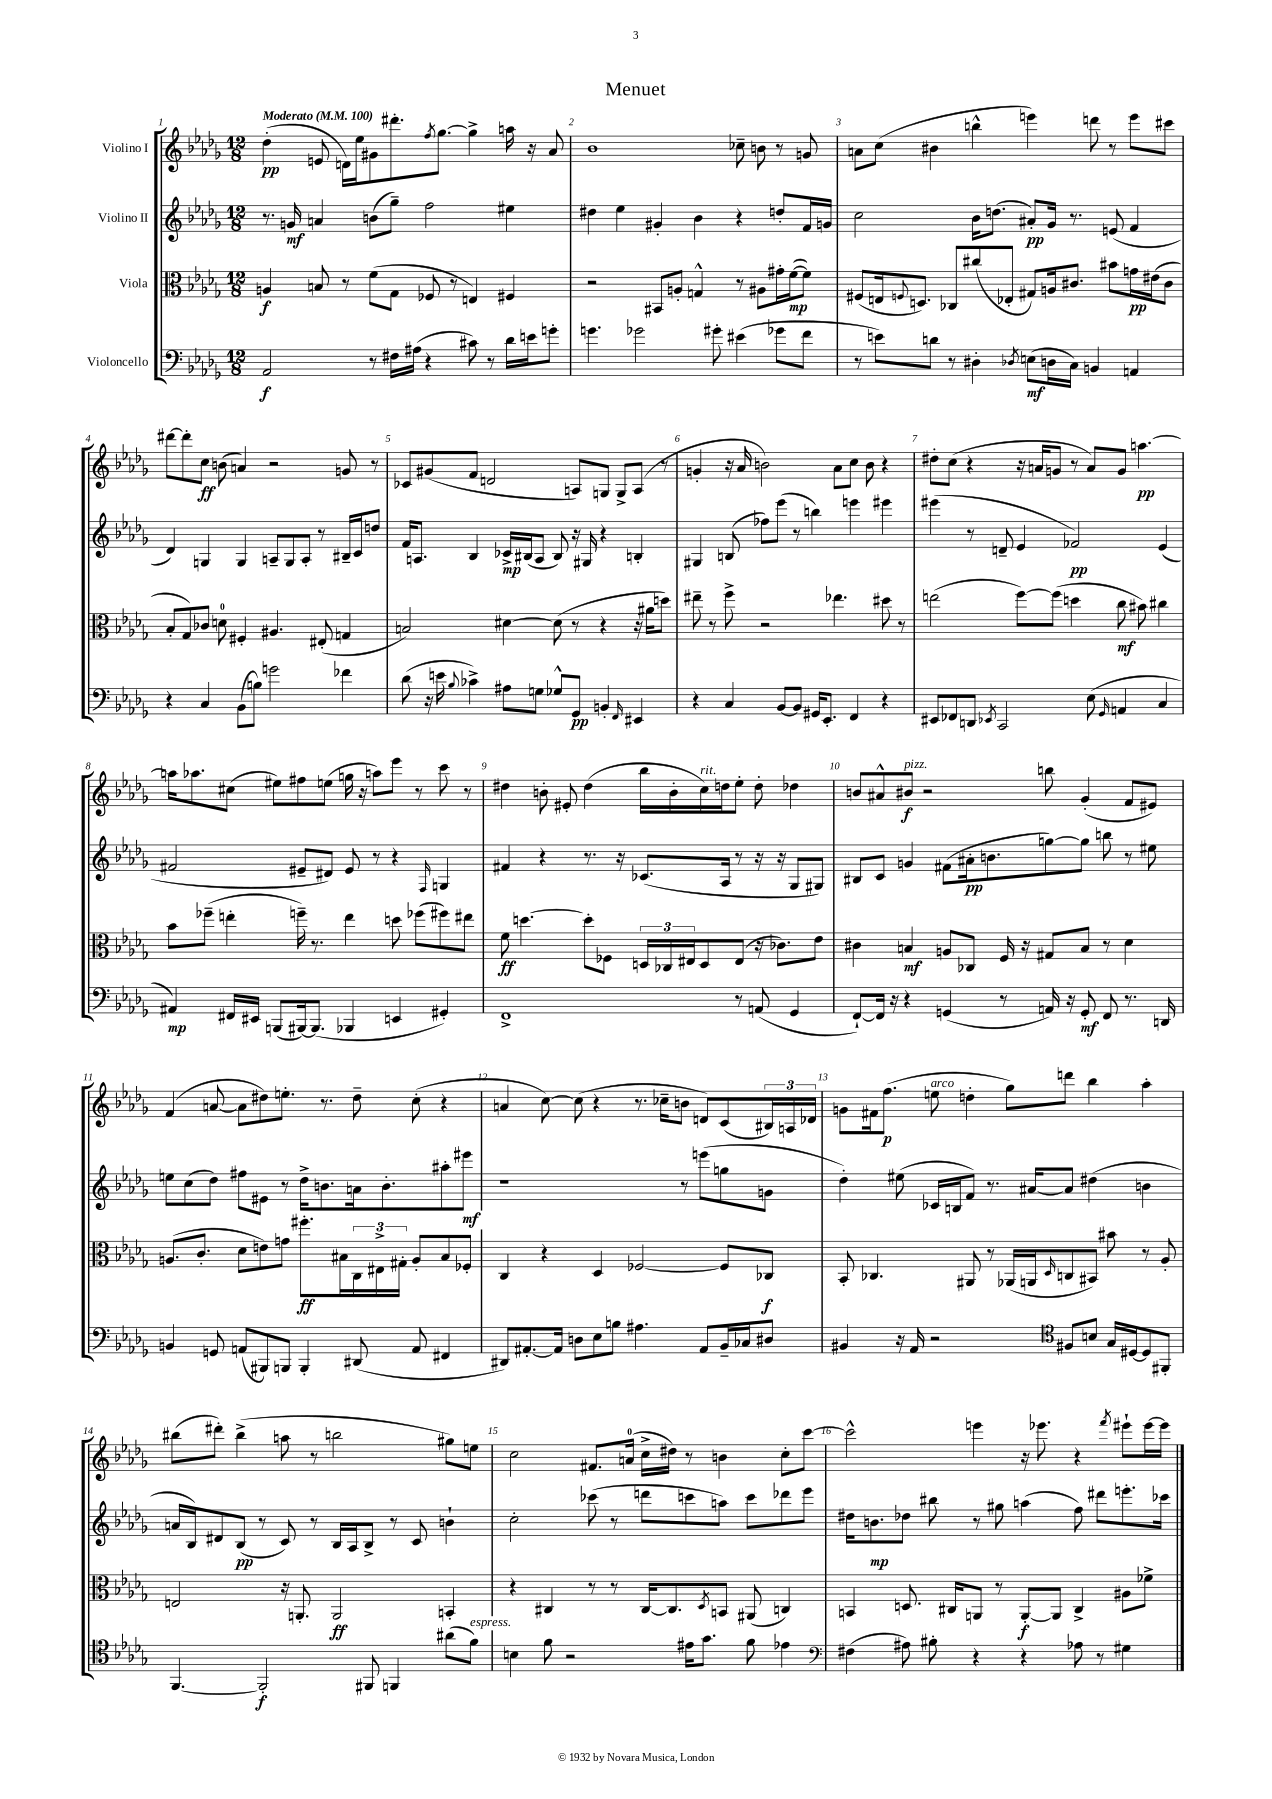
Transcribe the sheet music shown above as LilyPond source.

\header { title = "Menuet" }
<<
\new StaffGroup <<
\new Staff = "s0" \with { instrumentName = "Violino I" } {
    \clef treble \key des \major \numericTimeSignature \time 12/8 \tempo "Moderato" 4 = 100
    des''4-.\pp( e'8 d'16) ees''16 gis'8 dis'''8.-. \acciaccatura { f''8 } ges''8.~ ges''4-> a''16 r16 aes'8 |
    bes'1 ces''8-- b'8 r8 g'8 |
    a'8 c''8( bis'4 b''4-^ e'''4) d'''8 r8 e'''8 cis'''8 |
    dis'''8~ dis'''8-. c''8\ff b'8( a'4) r2 g'8 r8 |
    ces'8 gis'8( f'8 d'2 a8) g8 g8-> a8( r8 |
    g'4-. r16 aes'16 b'2) aes'8 c''8 b'8 r4 |
    dis''8-. c''8( r4 r16 a'16 g'8 r8 a'8) g'8 a''4.~\pp |
    a''16 aes''8. cis''8( eis''8) fis''8 e''8( g''16 r16 a''8) ees'''8 r8 c'''8 r8 |
    dis''4 b'8-. eis'8-. dis''4( bes''16 b'16-. c''16^\markup { \italic "rit." }) d''16 ees''8-. d''8-. des''4 |
    b'8 ais'8-^ bis'8\f^\markup { \italic "pizz." } r2 b''8 ges'4-.( f'8 eis'8) |
    f'4( a'8~ a'8 dis''8) e''8.-. r8. dis''8-- c''8-.( r4 |
    a'4 c''8~) c''8( r4 r8. ces''16-- b'8 d'8) c'8( \tuplet 3/2 { bis16) a16 des'16 } |
    g'8 fis'16 f''8.\p( e''8^\markup { \italic "arco" } d''4-. ges''8) d'''8 bes''4 aes''4-. |
    bis''8( dis'''8-.) bis''4->( a''8 r8 b''2 gis''8) e''8 |
    c''2 fis'8. a'16-0( c''16-> dis''16) r8 b'4 c''8-. c'''8~ |
    c'''2-^ e'''4 r16 ees'''8. r4 \acciaccatura { f'''8 } eis'''8-! eis'''16~ eis'''16 \bar "|." |
}
\new Staff = "s1" \with { instrumentName = "Violino II" } {
    \clef treble \key des \major \numericTimeSignature \time 12/8
    r8. g'16\mf a'4 b'8( ges''8--) f''2 eis''4 |
    dis''4 ees''4 gis'4-. bes'4 r4 d''8-. f'16 g'16 |
    c''2 bes'16 d''8.( ais'8-.\pp) ges'16 r8. e'8( f'4 |
    des'4) g4 g4 a8-- g8 a8-. r8 bis16-- c'16 d''8 |
    f'16 a8. bes4 ces'16->\mp bis16( a8 bis8) r16 gis16 r4 b4-. |
    gis4 b8( fes''8) ees'''8( r8 b''4) e'''4 eis'''4 |
    eis'''4( r8 d'8-- ees'4 fes'2\pp) ees'4( |
    fis'2 eis'8-- dis'8) eis'8 r8 r4 \grace { f16 } g4 |
    fis'4 r4 r8. r16 ces'8.( aes16 r8 r16 r16 ges8 gis8) |
    bis8 c'8 g'4 fis'8( ais'16-.\pp b'8. g''8~) g''8 b''8 r8 eis''8 |
    e''8 c''8( des''8) fis''8 eis'8 r8 des''16-> b'8. a'16 b'8.-. ais''8-. eis'''8\mf |
    r1 r8 e'''8( g''8 g'8 |
    des''4-.) eis''8( ces'16 b16 f'8) r8. ais'16~ ais'8 dis''4( b'4 |
    a'16 bes16) dis'8 bes8\pp( r8 c'8) r8 bes16 aes16 bes8-> r8 c'8 b'4-! |
    c''2-. ces'''8( r8 d'''8 c'''8 a''8) c'''8 des'''8 ees'''8 |
    dis''16 b'8.\mp des''8 bis''8 r8 gis''8 a''4( f''8) dis'''8 e'''8.-. ces'''16 \bar "|." |
}
\new Staff = "s2" \with { instrumentName = "Viola" } {
    \clef alto \key des \major \numericTimeSignature \time 12/8
    a4\f b8 r8 f'8( ges8 fes8 r8 e4) fis4 |
    r2 bis,8 a8-. g4-^ r8 ais8 gis'16-. f'16~\mp( f'8) |
    fis8( e16 \appoggiatura { f8 } d8.) ces8 cis''8( ees8-. gis8) a16 cis'8. bis'8 g'16\pp eis'16( cis'8 |
    bes8-. ges8) ces'8 d'8-0 fis4-. ais4. eis8-.( g4 |
    b2) dis'4~ dis'8( r8 r4 r16 ais'16 d''8) |
    eis''8-- r8 f''8-> r2 ees''4. dis''8 r8 |
    e''2( f''8~) f''8( d''4 c''8\mf bis'8) cis''4 |
    bes'8 fes''8--( e''4-. f''16--) r8. e''4 d''8 fes''8( fis''8) eis''8 |
    f'8\ff d''4.~ d''8-. fes8 \tuplet 3/2 { d16 ces16 eis16 } d8 eis8( r16 ces'8.) ees'8 |
    cis'4 b4\mf a8 ces8 f16 r16 gis8 b8 r8 des'4 |
    a8.( c'8.-. des'8 e'8) g'8 fis''8.-.\ff bis16 \tuplet 3/2 { c16 eis16-> gis16-. } a8-. bis8 fes8-. |
    c4 r4 des4 fes2~ fes8 ces8\f |
    bes,8-. ces4. ais,8 r8 aes,16( a,16 \grace { des16 } c8 bis,8) bis'8 r8 aes8-. |
    e2 r16 a,8.-. a,2\ff b,4-. |
    r4 cis4 r8 r8 cis16~ cis8. \acciaccatura { des8 } b,8 ais,8( c4) |
    b,4 d8. cis16 a,8 r8 a,8~-.\f a,8 cis4-> ais8 fes'8-> \bar "|." |
}
\new Staff = "s3" \with { instrumentName = "Violoncello" } {
    \clef bass \key des \major \numericTimeSignature \time 12/8
    aes,2\f r8 fis16 ais16( r4 cis'8) r8 des'16 e'16 g'8-. |
    g'4. ges'2 gis'8-. eis'4( ges'8 f'8 |
    r8 e'8) d'8 r8 dis4-. \acciaccatura { des8 } e8\mf( d16 c16) b,4 a,4 |
    r4 c4 bes,8( b8) g'2 fes'4 |
    des'8( r16 e'16 \appoggiatura { bes8 } ces'4->) ais8 g8 ges8-^ ges,8\pp b,4-. \grace { f,16 } eis,4 |
    r4 c4 bes,8~ bes,8 gis,16 ees,8.-. f,4 r4 |
    eis,8 fes,8 d,8 \acciaccatura { ees,8 } c,2 ees8( \grace { ges,16 } a,4 c4 |
    ais,4\mp) fis,16 eis,16 b,,8( bis,,16~) bis,,8.( bes,,4 e,4 gis,4-.) |
    f,1-> r8 a,8( ges,4 |
    f,8~-!) f,16 r16 r4 g,4( r8 a,16) r16 g,8-.\mf f,8 r8. d,16 |
    b,4 g,8 a,8( bis,,8) b,,8 b,,4-. dis,8( a,8 fis,4 |
    dis,8) ais,8.~-. ais,16 d8 ees8 b8 ais4. ais,8 bes,16-- ces16 dis8 |
    bis,4 r16 aes,16 r2 \clef tenor fis8 b8 ges16 dis16~ dis8 fis,8-. |
    f,4.~ f,2-.\f fis,8 f,4 ais'8( f'8^\markup { \italic "espress." }) |
    b4 f'8 r2 eis'16 ges'8. f'8 ees'4 |
    \clef bass fis4( ais8) bis8-. r4 r4 aes8 r8 gis4 \bar "|." |
}
>>
>>
\layout { \context { \Score \override BarNumber.break-visibility = ##(#f #t #t) barNumberVisibility = #all-bar-numbers-visible } }
